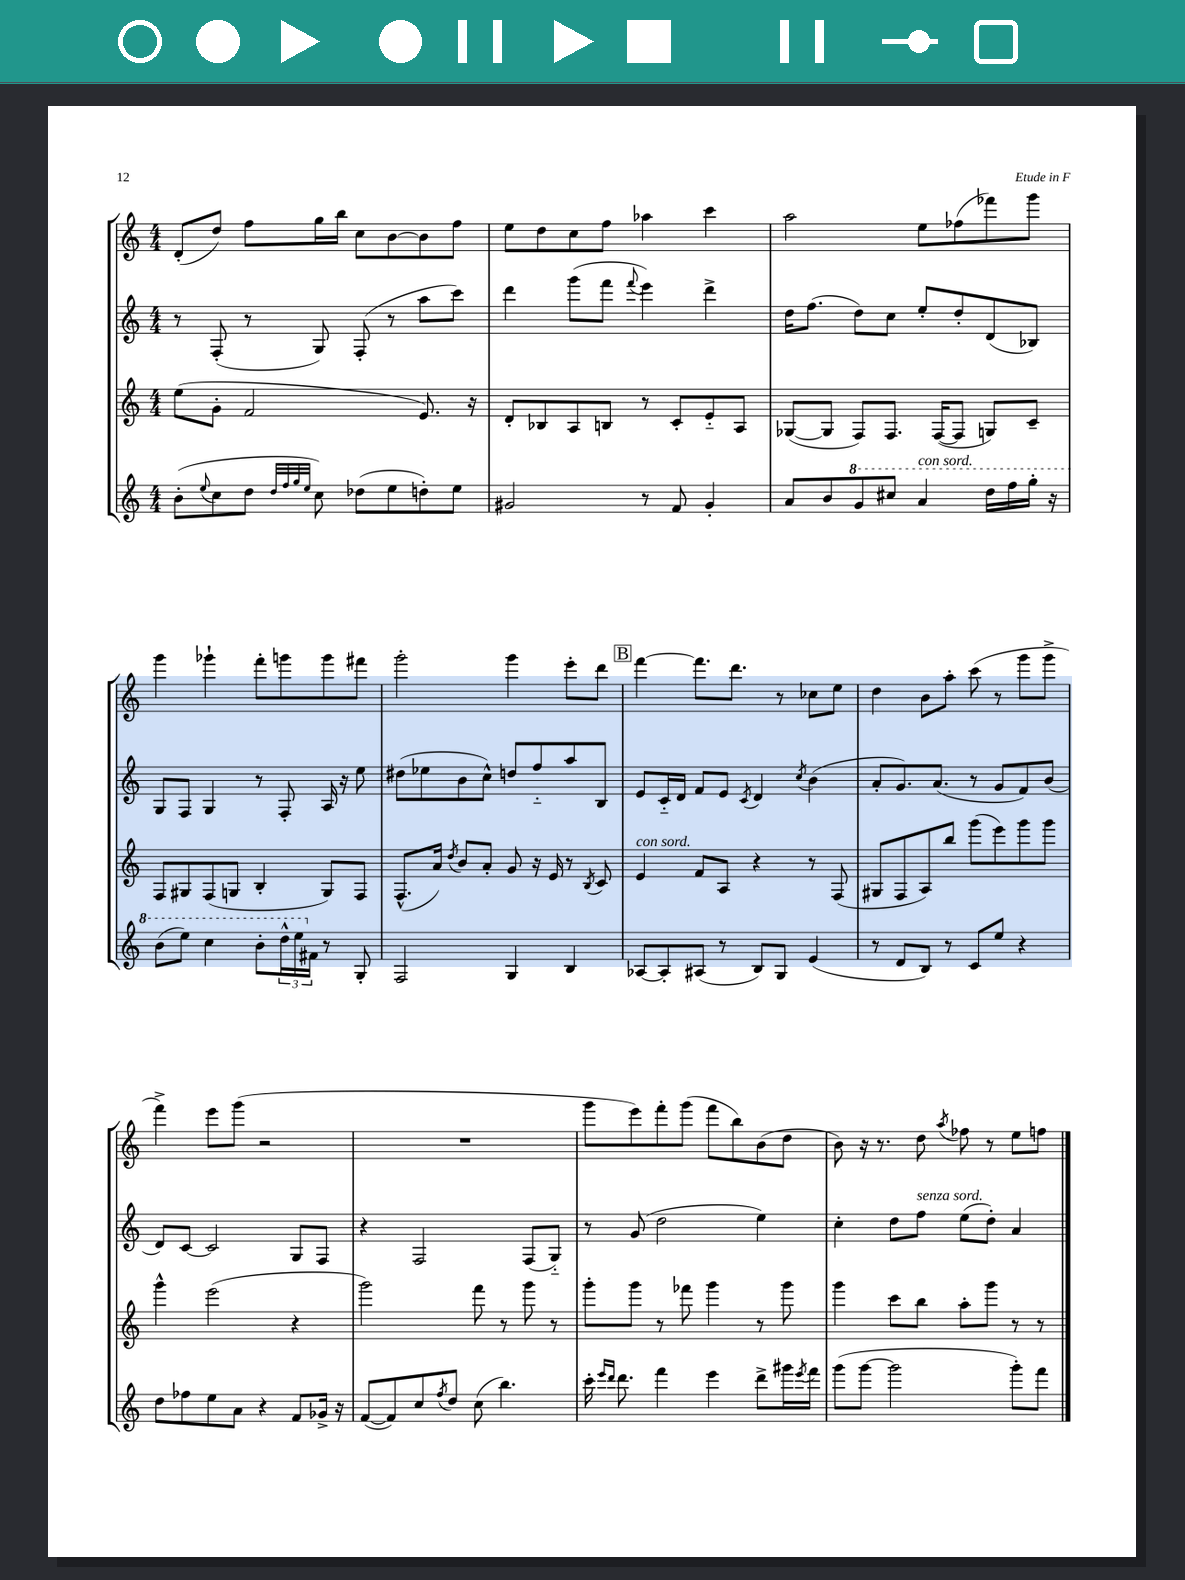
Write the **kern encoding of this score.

**kern	**kern	**kern	**kern
*staff4	*staff3	*staff2	*staff1
*clefG2	*clefG2	*clefG2	*clefG2
*k[]	*k[]	*k[]	*k[]
*M4/4	*M4/4	*M4/4	*M4/4
(8b'\L	(8ee\L	8r	(8d'/L
8qqee/	.	.	.
8cc\	8g'\J	(8F'/	8dd/J)
8dd\J	2f/	8r	8ff\L
32qqdd/LLL	.	.	.
32qqff/	.	.	.
32qqgg/	.	.	.
32qqee/JJJ	.	.	.
8cc\)	.	8G/)	16gg\L
.	.	.	16bb\JJ
(8dd-\L	.	(8F'/	8cc\L
8ee\	.	8r	[8b\
8dd'\)	8.e/)	8aa\L	8b\]
8ee\J	.	8ccc\J)	8ff\J
.	16r	.	.
=	=	=	=
2g#/	8d'/L	4ddd\	8ee\L
.	8B-/	.	8dd\
.	8A/	(8ggg\L	8cc\
.	8B/J	8fff\J	8ff\J
.	.	8qqfff/	.
8r	8r	4eee\)	4aa-\
8f/	8c'/L	.	.
4g#'/	8e'~/	4ddd^\	4ccc\
.	8A/J	.	.
=	=	=	=
8a/L	([8G-/L	16dd\LK	2aa\
.	.	(8.ff\J	.
8b/	8G-/]J	.	.
8gg/	8F/L)	8dd\L)	.
8ccc#/J	8.F/J	8cc\J	.
4aa/	.	8ee'/L	8ee\L
.	([16F/LK	.	.
.	8F/]J	8dd'/	(8ff-\
16ddd\LL	8G/L)	(8d/	8fff-\)
16fff\	.	.	.
16ggg'\JJ	8c~/J	8B-/J)	8ggg\J
16r	.	.	.
=	=	=	=
(8bb\L	8F/L	8G/L	4ggg\
8eee\J)	8G#/	8F/J	.
4ccc\	(8F/	4G/	4ggg-`\
.	8G/J	.	.
8bb'\L	4B'/	8r	8fff'\L
24ddd^^\L	.	8F'/	8ggg\
24eee\	.	.	.
24f#\JJ	.	.	.
8r	8G/L)	16A/	8ggg\
.	.	16r	.
8G'/	8F/J	8ee\	8fff#\J
=	=	=	=
2F/	(8.F^^/L	(8dd#\L	2ggg'\
.	.	8ee-\	.
.	16a/Jk)	.	.
.	8qdd/	.	.
.	8b/L	8b\	.
.	8a'/J	8cc^^\J)	.
4G/	8g/	8dd/L	4ggg\
.	16r	8ff'~/	.
.	16e/	.	.
4B/	8r	8aa/	8eee'\L
.	8qB/	.	.
.	8c/	8B/J	8ddd\J
=	=	=	=
[8A-/L	4e/	8e/L	[4fff\
8A-'/]	.	16c'~/L	.
.	.	16d/JJ	.
(8A#/J	8f/L	8f/L	8.fff\]L
8r	8A/J	8e/J	.
.	.	.	8.ddd\J
.	.	8qc/	.
8B/L)	4r	4d/	.
8G/J	.	.	8r
.	.	8qcc/	.
(4e/	8r	(4b\	8cc-\L
.	(8F/	.	8ee\J
=	=	=	=
8r	8G#/L	8a'/L	4dd\
8d/L	8F/	8.g/)	.
8B/J)	8A/)	.	8b\L
.	.	(8.a/J	.
8r	8bb/J	.	8aa'\J
8c/L	(8ggg\L	8r	(8ccc\
8ee/J	8eee\)	8g/L	8r
4r	8ggg\	8f/)	8ggg\L
.	8ggg\J	(8b/J	8ggg^\J
=	=	=	=
8dd\L	4ggg^^\	8d/L)	4fff^\)
8ff-\	.	[8c/J	.
8ee\	(2eee\	2c/]	8eee\L
8a\J	.	.	(8ggg\J
4r	.	.	2r
8f/L	4r	8G/L	.
16g-^/Jk	.	8F/J	.
16r	.	.	.
=	=	=	=
([8f/L	2ggg\)	4r	1r
8f/])	.	.	.
8cc/	.	2F/	.
8qff/	.	.	.
8dd/J	.	.	.
(8cc\	8fff\	.	.
4.bb\)	8r	.	.
.	8ggg\	(8F/L	.
.	8r	8G'~/J)	.
=	=	=	=
16ccc'\	8ggg'\L	8r	8ggg\L
16qqeee/LL	.	.	.
16qqddd/JJ	.	.	.
8.ddd\	.	.	.
.	8ggg\J	(8g/	8eee\)
4fff\	8r	2dd\	8fff'\
.	8fff-\	.	(8ggg\J
4eee\	4ggg\	.	8fff\L
.	.	.	8bb\)
8ddd^\L	8r	4ee\)	(8b\
16ggg#\L	8ggg\	.	8dd\J
8qeee/	.	.	.
16fff\JJ	.	.	.
=	=	=	=
(8ggg\L	4ggg\	4cc'\	8b\)
[8ggg\J	.	.	16r
.	.	.	8.r
2ggg\]	8ccc\L	8dd\L	.
.	8bb\J	8ff\J	8dd\
.	.	.	8qaa/
.	8aa'\L	(8ee\L	8ff-\
.	8ggg\J	8dd'\J)	8r
8ggg'\L)	8r	4a/	8ee\L
8fff\J	8r	.	8ff\J
==	==	==	==
*-	*-	*-	*-
